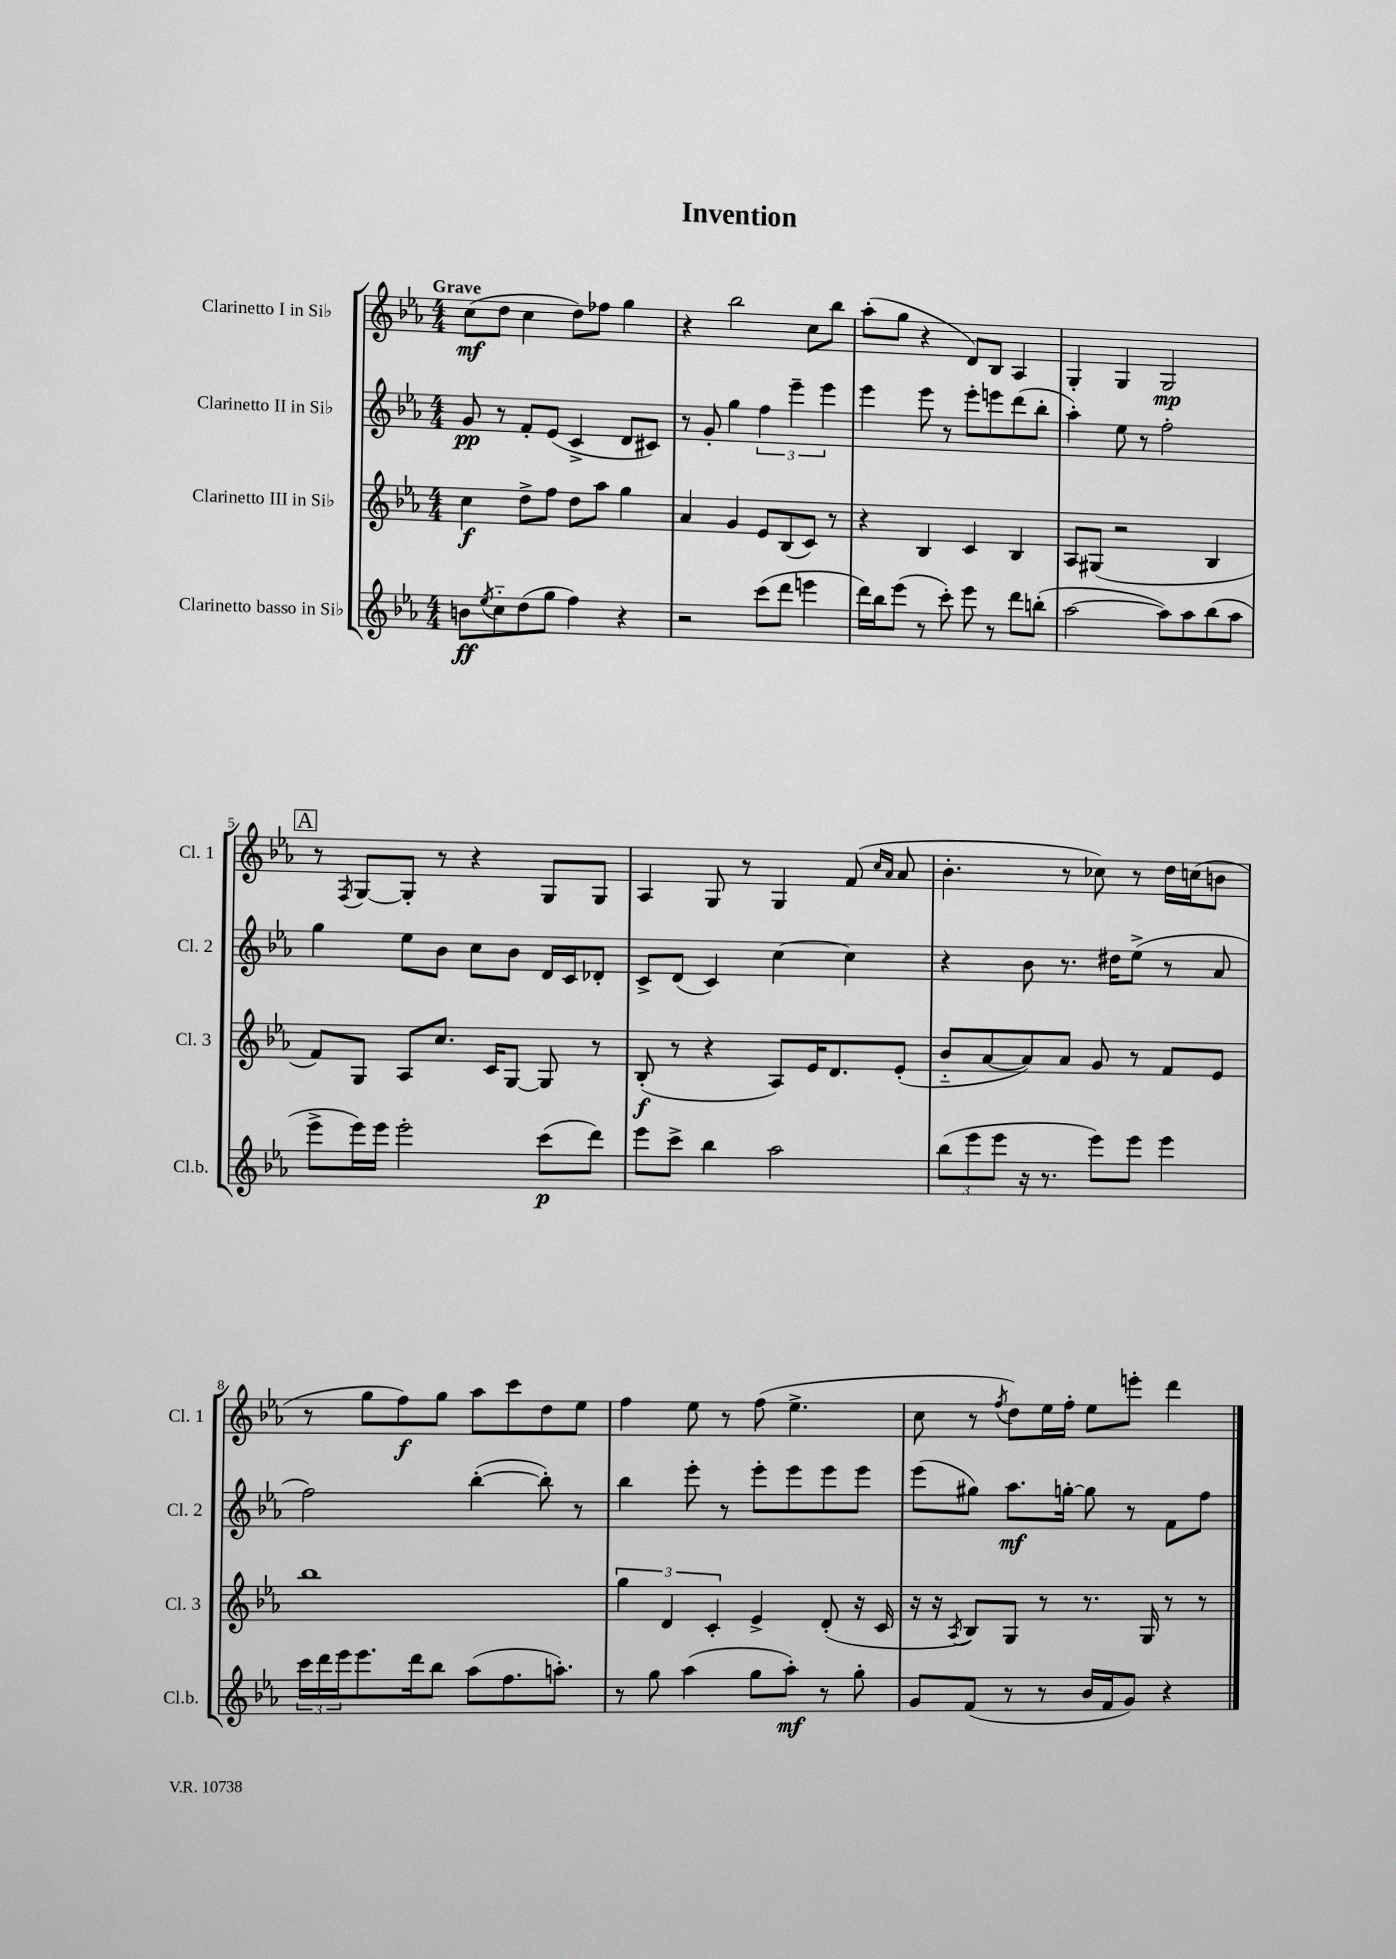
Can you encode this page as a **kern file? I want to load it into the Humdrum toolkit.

**kern	**dynam	**kern	**dynam	**kern	**dynam	**kern	**dynam
*part4	*part4	*part3	*part3	*part2	*part2	*part1	*part1
*staff4	*staff4	*staff3	*staff3	*staff2	*staff2	*staff1	*staff1
*I"Clarinetto basso in Si♭	*	*I"Clarinetto III in Si♭	*	*I"Clarinetto II in Si♭	*	*I"Clarinetto I in Si♭	*
*I'Cl.b.	*	*I'Cl. 3	*	*I'Cl. 2	*	*I'Cl. 1	*
*clefG2	*	*clefG2	*	*clefG2	*	*clefG2	*
*k[b-e-a-]	*	*k[b-e-a-]	*	*k[b-e-a-]	*	*k[b-e-a-]	*
*M4/4	*	*M4/4	*	*M4/4	*	*M4/4	*
=1	=1	=1	=1	=1	=1	=1	=1
!	!	!	!	!	!	!LO:TX:a:B:t=Grave	!
8bn\L	ff	4cc\	f	8g/	pp	(8cc\L	mf
8qee-/	.	.	.	.	.	.	.
8cc\	.	.	.	8r	.	8dd\J	.
(8dd\	.	8dd^\L	.	8f'/L	.	4cc\	.
8gg\J	.	8ff\J	.	(8e-/J	.	.	.
4ff\)	.	8dd\L	.	4c^/	.	8dd\L)	.
.	.	8aa-\J	.	.	.	8ff-X\J	.
4r	.	4gg\	.	8d/L	.	4gg\	.
.	.	.	.	8c#X/J)	.	.	.
=2	=2	=2	=2	=2	=2	=2	=2
2r	.	4a-/	.	8r	.	4r	.
.	.	.	.	8g'/	.	.	.
.	.	4g/	.	4gg\	.	2bb-\	.
(8ccc\L	.	8e-/L	.	6ff\	.	.	.
8ddd\J	.	(8B-/	.	.	.	.	.
.	.	.	.	6eee-~\	.	.	.
4eeen\	.	8c/J)	.	.	.	8cc\L	.
.	.	.	.	6eee-\	.	.	.
.	.	8r	.	.	.	8bb-\J	.
=3	=3	=3	=3	=3	=3	=3	=3
16ddd\LL)	.	4r	.	4eee-\	.	(8aa-'\L	.
16bb-\J	.	.	.	.	.	.	.
(8eee-\J	.	.	.	.	.	8gg\J	.
8r	.	4B-/	.	8eee-\	.	4r	.
8ccc'\)	.	.	.	8r	.	.	.
8eee-\	.	4c/	.	8eee-'\L	.	8d/L)	.
8r	.	.	.	8eeen\	.	8B-/J	.
8ddd\L	.	4B-/	.	(8ddd\	.	4A-/	.
(8bbn'\J	.	.	.	8bb-'\J	.	.	.
=4	=4	=4	=4	=4	=4	=4	=4
[2aa-\	.	8A-/L	.	4aa-'\)	.	4G'/	.
.	.	(8G#X/J	.	.	.	.	.
.	.	2r	.	8ee-\	.	4G/	.
.	.	.	.	8r	.	.	.
8aa-\L])	.	.	.	2ff'\	.	2G/	mp
8aa-\	.	.	.	.	.	.	.
(8bb-\	.	4B-/	.	.	.	.	.
8aa-\J	.	.	.	.	.	.	.
!!LO:LB:g=z
!!LO:REH:place=s1:t=A
=5	=5	=5	=5	=5	=5	=5	=5
8eee-^\L	.	8f/L)	.	4gg\	.	8r	.
.	.	.	.	.	.	8qF/	.
16eee-\L)	.	8G/J	.	.	.	[8G/L	.
16eee-\JJ	.	.	.	.	.	.	.
2eee-'\	.	8A-/L	.	8ee-\L	.	8G'/J]	.
.	.	8.cc/J	.	8b-\J	.	8r	.
.	.	.	.	8cc\L	.	4r	.
.	.	16c/KL	.	.	.	.	.
.	.	[8G/J	.	8b-\J	.	.	.
(8ccc\L	p	8G/]	.	16d/LL	.	8G/L	.
.	.	.	.	16c/J	.	.	.
8ddd\J)	.	8r	.	8d-X'/J	.	8G/J	.
=6	=6	=6	=6	=6	=6	=6	=6
8eee-\L	.	(8B-'/	f	8c^/L	.	4A-/	.
8ccc^\J	.	8r	.	(8d/J	.	.	.
4bb-\	.	4r	.	4c/)	.	8G/	.
.	.	.	.	.	.	8r	.
2aa-\	.	8A-/L)	.	[4cc\	.	4G/	.
.	.	16e-/K	.	.	.	.	.
.	.	8.d/	.	.	.	.	.
.	.	.	.	4cc\]	.	(8f/	.
.	.	.	.	.	.	16qqcc/LL	.
.	.	.	.	.	.	16qqa-/JJ	.
.	.	(8e-'/J	.	.	.	8a-/	.
=7	=7	=7	=7	=7	=7	=7	=7
(12bb-\L	.	8b-/L	.	4r	.	4.b-'\	.
12eee-\	.	.	.	.	.	.	.
.	.	[8a-/	.	.	.	.	.
12eee-\J	.	.	.	.	.	.	.
16r	.	8a-/])	.	8b-\	.	.	.
8.r	.	.	.	.	.	.	.
.	.	8a-/J	.	8.r	.	8r	.
8eee-\L)	.	8g/	.	.	.	8cc-X\)	.
.	.	.	.	16dd#X\KL	.	.	.
8eee-\J	.	8r	.	(8ee-^\J	.	8r	.
4eee-\	.	8f/L	.	8r	.	16dd\LL	.
.	.	.	.	.	.	(16ccn\J	.
.	.	8e-/J	.	8a-/	.	8bn\J	.
!!LO:LB:g=z
=8	=8	=8	=8	=8	=8	=8	=8
24ccc\LL	.	1bb-	.	2ff\)	.	8r	.
24ddd\	.	.	.	.	.	.	.
24eee-\J	.	.	.	.	.	.	.
8.eee-\	.	.	.	.	.	8gg\L	.
.	.	.	.	.	.	8ff\)	f
16ddd\k	.	.	.	.	.	.	.
8bb-\J	.	.	.	.	.	8gg\J	.
(8aa-\L	.	.	.	([4bb-'\	.	8aa-\L	.
8.ff\	.	.	.	.	.	8ccc\	.
.	.	.	.	8bb-'\])	.	8dd\	.
8.aan'\J)	.	.	.	.	.	.	.
.	.	.	.	8r	.	8ee-\J	.
=9	=9	=9	=9	=9	=9	=9	=9
8r	.	6gg\	.	4bb-\	.	4ff\	.
8gg\	.	.	.	.	.	.	.
.	.	6d/	.	.	.	.	.
(4aa-\	.	.	.	8eee-'\	.	8ee-\	.
.	.	6c'/	.	.	.	.	.
.	.	.	.	8r	.	8r	.
8gg\L	.	4e-^/	.	8eee-'\L	.	(8ff\	.
8aa-'\J)	mf	.	.	8eee-\	.	4.ee-^\	.
8r	.	(8d'/	.	8eee-\	.	.	.
8gg'\	.	16r	.	8eee-\J	.	.	.
.	.	16c/	.	.	.	.	.
=10	=10	=10	=10	=10	=10	=10	=10
8g/L	.	16r	.	(8eee-\L	.	8cc\	.
.	.	16r	.	.	.	.	.
.	.	8qA-/	.	.	.	.	.
(8f/J	.	8B-/L)	.	8gg#X\J)	.	8r	.
.	.	.	.	.	.	8qff/	.
8r	.	8G/J	.	8.aa-\L	mf	8dd\L)	.
8r	.	8r	.	.	.	16ee-\L	.
.	.	.	.	[16ggn'\Jk	.	16ff'\JJ	.
16b-/LL	.	8.r	.	8gg\]	.	8ee-\L	.
16f/J	.	.	.	.	.	.	.
8g/J)	.	.	.	8r	.	8eeen'\J	.
.	.	16G/	.	.	.	.	.
4r	.	8r	.	8f\L	.	4ddd\	.
.	.	8r	.	8ff\J	.	.	.
==	==	==	==	==	==	==	==
*-	*-	*-	*-	*-	*-	*-	*-
